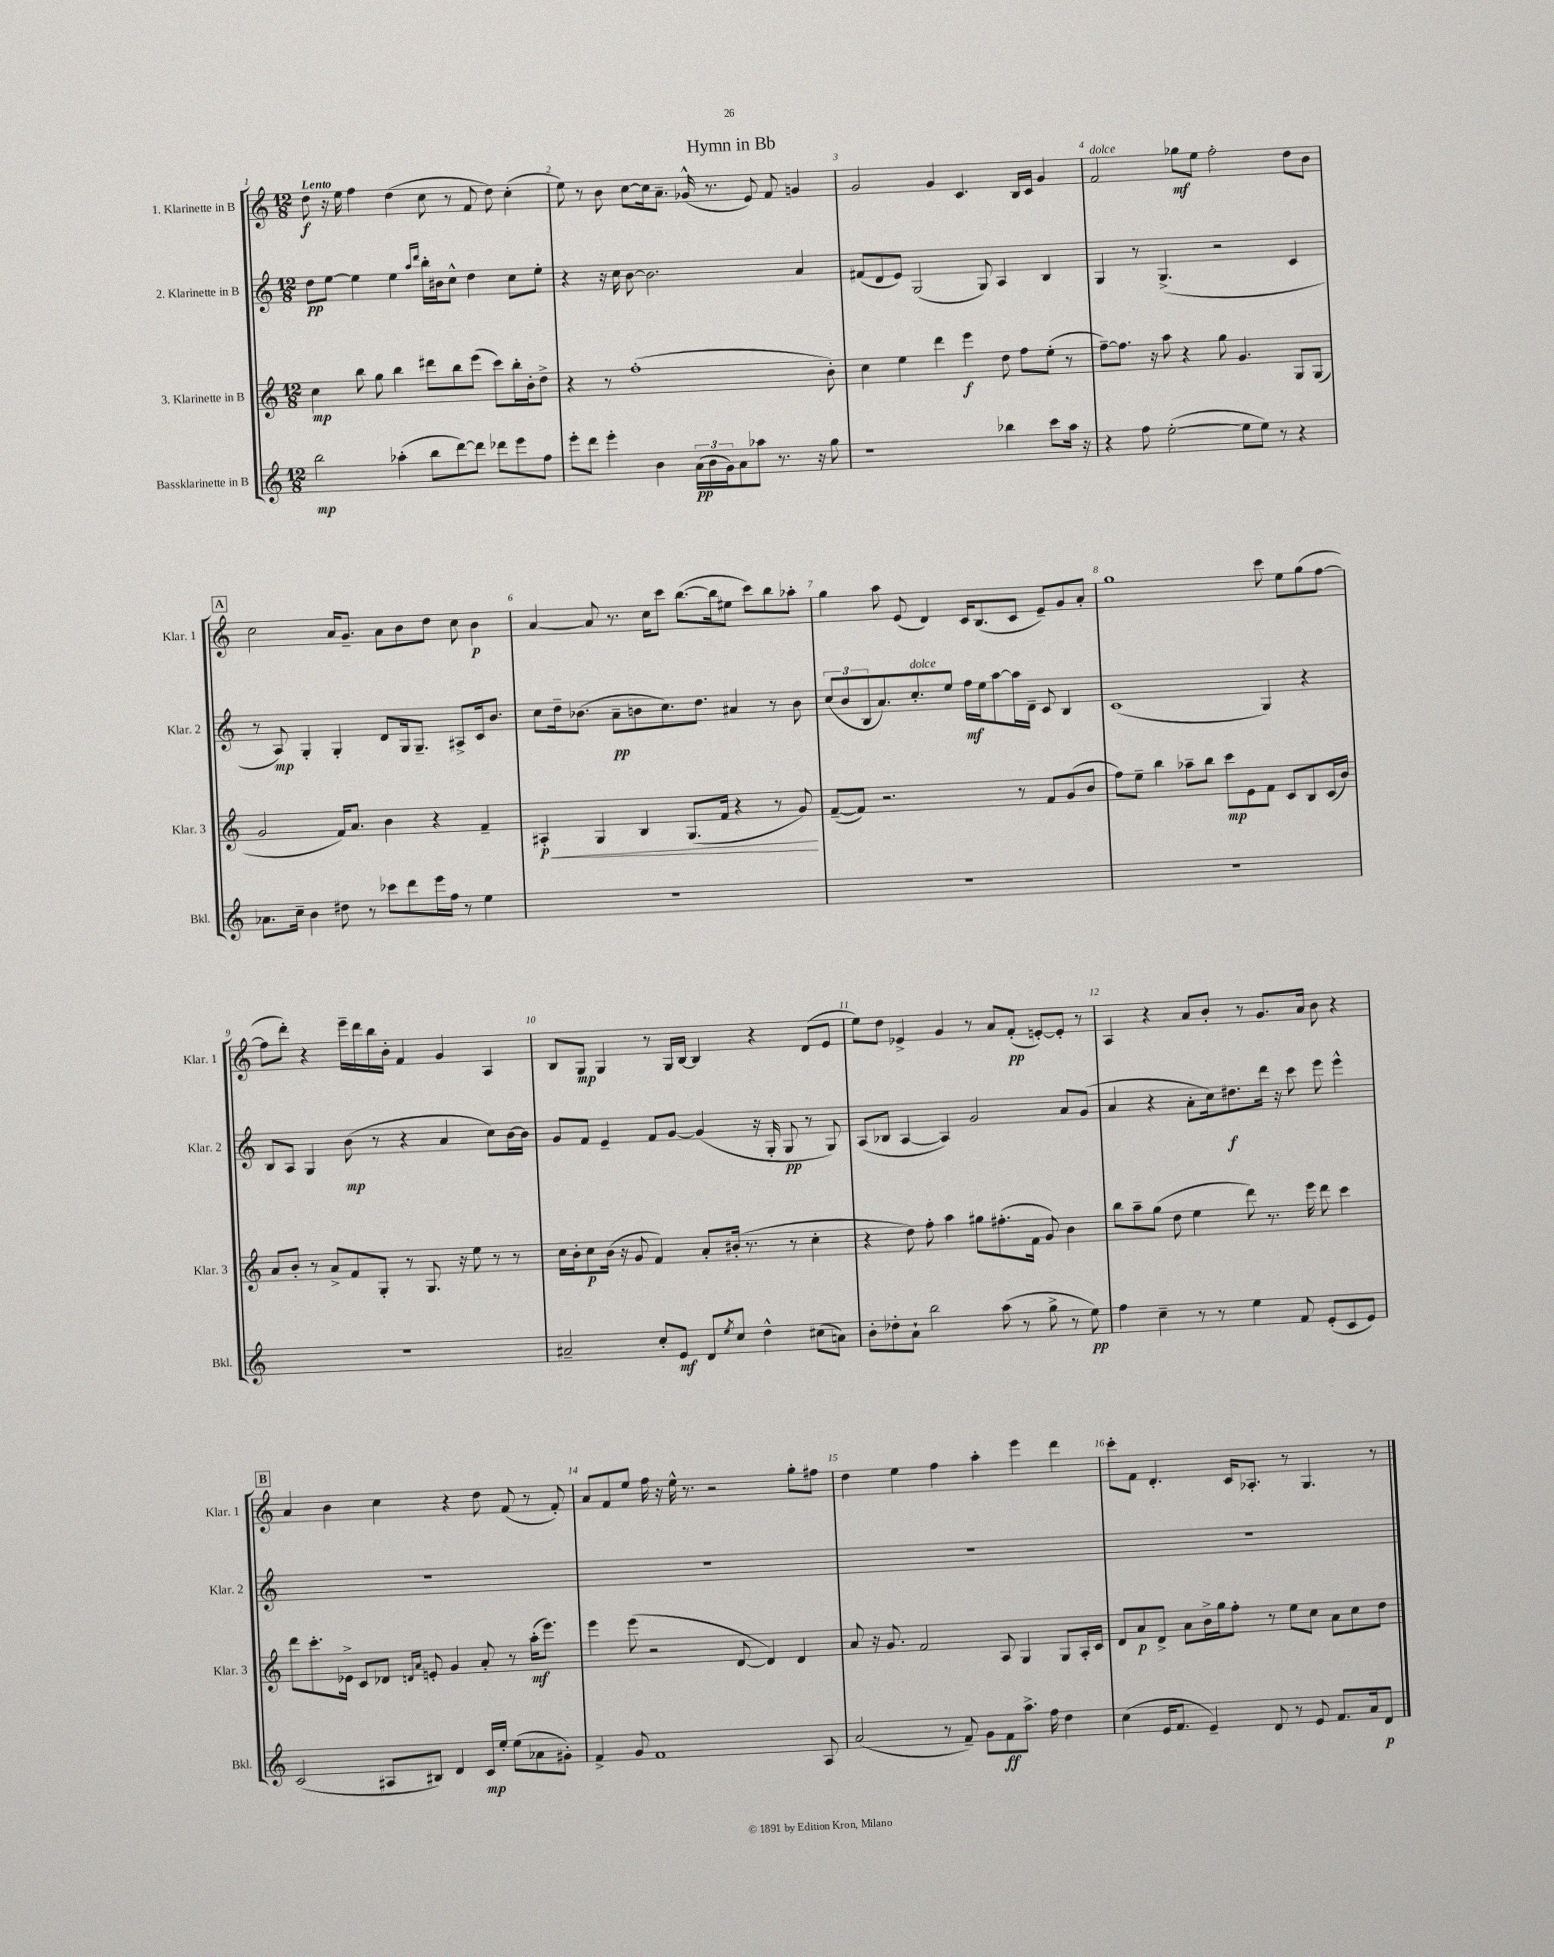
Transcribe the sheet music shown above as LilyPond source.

\header { title = "Hymn in Bb" }
<<
\new StaffGroup <<
\new Staff = "s0" \with { instrumentName = "1. Klarinette in B" shortInstrumentName = "Klar. 1" } {
    \clef treble \key c \major \numericTimeSignature \time 12/8 \tempo "Lento"
    d''8\f r16 e''16 f''4 d''4( c''8 r8 f'8 d''8) c''4-.( |
    e''8) r8 b'8 c''8~ c''16 a'8.-- ges'16-^( r8. e'8) f'8 g'4 |
    g'2 g'4 c'4. b16 c'16 g'4 |
    f'2^\markup { \italic "dolce" } ges''8\mf e''8 f''2-. d''8 b'8 |
    \mark \markup { \box "A" } c''2 a'16 g'8.-- a'8 b'8 d''8 c''8 b'4\p |
    a'4~ a'8 r8. c''16 c'''8 b''8.~( b''16 eis''8 c'''8) b''8 aes''8-. |
    g''4 a''8 e'8( d'4) c'16 b8.( c'8 e'8--) g'8 a'8-. |
    g''1 c'''8 e''8 g''8( f''8~ |
    f''8 d'''8-.) r4 e'''16-- d'''16 b''16 b'16-. f'4 g'4 a4 |
    b8 g8\mp g4 r8 g16 b16~ b4 r4 d'8( e'8 |
    e''8) d''8 ees'4-> g'4 r8 a'8 f'8-.\pp( e'8~-.) e'8-. r8 |
    a4 r4 a'8 b'8-. r8 g'8. a'16 b'8 r4 |
    \mark \markup { \box "B" } a'4 b'4 c''4 r4 d''8 f'8( r8 f'8-.) |
    a'8 f'8 e''8 f''16 r16 e''16-^ r8. r2 g''8-. fis''8 |
    d''4 e''4 f''4 a''4-. e'''4 d'''4 |
    c'''8-. f'8 d'4.-. c'16 aes8.-. r8 g4. r8 \bar "|." |
}
\new Staff = "s1" \with { instrumentName = "2. Klarinette in B" shortInstrumentName = "Klar. 2" } {
    \clef treble \key c \major \numericTimeSignature \time 12/8
    d''8\pp e''8~ e''4 e''4 \grace { a''16 d'''16 } b''16-. bis'16 c''8-^ d''4 c''8 e''8-. |
    r4 r16 c''16 b'8~ b'2. a'4 |
    fis'8( d'8 e'8) g2( g8) a4 b4 |
    g4 r8 g4.->( r2 c'4 |
    \mark \markup { \box "A" } r8 a8\mp) g4-. g4-. d'8 g16 g8.-- ais8-> c'16 b'8. |
    c''8 d''16-- bes'8.( a'8--\pp b'8 c''8.) d''8. ais'4 r8 b'8 |
    \tuplet 3/2 { c''8( b'8 b8 } a'8.) c''8.-.^\markup { \italic "dolce" } e''8 f''16\mf e''16 a''8~ a''16 d'16-- c'8 b4 |
    c'1( g4) r4 |
    b8 a8 g4 b'8\mp( r8 r4 a'4 c''8) b'16~ b'16 |
    g'8 f'8 e'4-- f'8 g'8~ g'4( r16 g16-. g8\pp r8 g8) |
    a8( bes8 a4~ a4) g'2 a'8 g'8( |
    a'4 r4 a'8-. c''16) dis''8.\f d'''16 r16 c'''8 e'''8 e'''4-^ |
    \mark \markup { \box "B" } R1. |
    R1. |
    R1. |
    R1. \bar "|." |
}
\new Staff = "s2" \with { instrumentName = "3. Klarinette in B" shortInstrumentName = "Klar. 3" } {
    \clef treble \key c \major \numericTimeSignature \time 12/8
    c''4\mp b''8 g''8 b''4 dis'''8 b''8 e'''8( c'''8) b''16-. b'16-. d''8-> |
    r4 r8 f''1-.( b'8-.) |
    c''4 e''4 d'''4 e'''4\f d''8 f''8 e''8-.( r8 |
    f''8~--) f''8. r16 a''8 r4 g''8 g'4. g8 g8( |
    \mark \markup { \box "A" } g'2 f'16) a'8. b'4 r4 f'4-- |
    ais4-.\p\< g4 b4 g8.( f'16 r4 r8 g'8\!) |
    f'8~--( f'8) r2. r8 f'8 g'8( b'8 |
    f''8) e''8-- b''4 aes''8-- b''8 c'''8\mp e'8 f'8 c'8 b8 c'16( b'16) |
    a'8 b'8-. r8 a'8-> f'8 g8-. r8 g8. r16 e''8 r8 r8 |
    c''16 b'16-. c''8\p b'16( r16 g'8 f'4) a'8-. bis'16-.( r8. r8 c''4-. |
    r4 d''8) f''8-. a''4 gis''8 fis''8.-.( f'16 g'8) b'4 |
    b''8 a''8-- g''8( d''8 e''4 d'''8) r8. e'''16 d'''8 c'''4 |
    \mark \markup { \box "B" } d'''8 c'''8.-. ees'16-> c'8 des'8 \grace { d'16 a'16 } e'8-. g'4 a'8-. r8 a''16-.\mf( e'''8.) |
    e'''4 e'''8( r2 d'8~ d'4) d'4 |
    a'8 r16 g'8. f'2 a8 g4 g8 a16-. c'16 |
    d'8 a'8\p d'8-> a'8 b'16-> g''16 f''8-. r8 e''8 c''8 a'8 c''8 d''8 \bar "|." |
}
\new Staff = "s3" \with { instrumentName = "Bassklarinette in B" shortInstrumentName = "Bkl." } {
    \clef treble \key c \major \numericTimeSignature \time 12/8
    b''2\mp aes''4-.( b''8 d'''8~) d'''8 des'''8 e'''8 f''8 |
    e'''8-. d'''8 e'''4-. b'4 \tuplet 3/2 { a'16\pp( b'16 g'16) } a'8 aes''8 r8. r16 g''8 |
    r1 bes''4 c'''8 a''16 r16 |
    r4 f''8 e''2~-.( e''8 e''8) r8 r4 |
    \mark \markup { \box "A" } aes'8. c''16-- b'4 dis''8 r8 ces'''8 d'''8 e'''16 f''16 r8 e''4 |
    R1. |
    R1. |
    R1. |
    R1. |
    ais'2-- c''8-. e'8\mf d'8 \acciaccatura { e''8 } c''8 d''4-^ cis''8( a'8) |
    b'8-. des''8-. a'8-! b''2 a''8( r8 g''8-> r8 e''8\pp) |
    f''4 c''4-- r8 r8 e''4 f'8 e'8-.( c'8 e'8) |
    \mark \markup { \box "B" } c'2( ais8 bis8) d'4 c'16\mp e''16-. e''8( aes'8 gis'8-.) |
    f'4-> g'8 f'1 a8 |
    a'2( r8 f'8--) g'8 f'8\ff a''8.-> f''16 d''4 |
    c''4( e'16 f'8. e'4--) d'8 r8 e'8 f'8. a'16 d'8\p \bar "|." |
}
>>
>>
\layout { \context { \Score \override BarNumber.break-visibility = ##(#f #t #t) barNumberVisibility = #all-bar-numbers-visible } }
